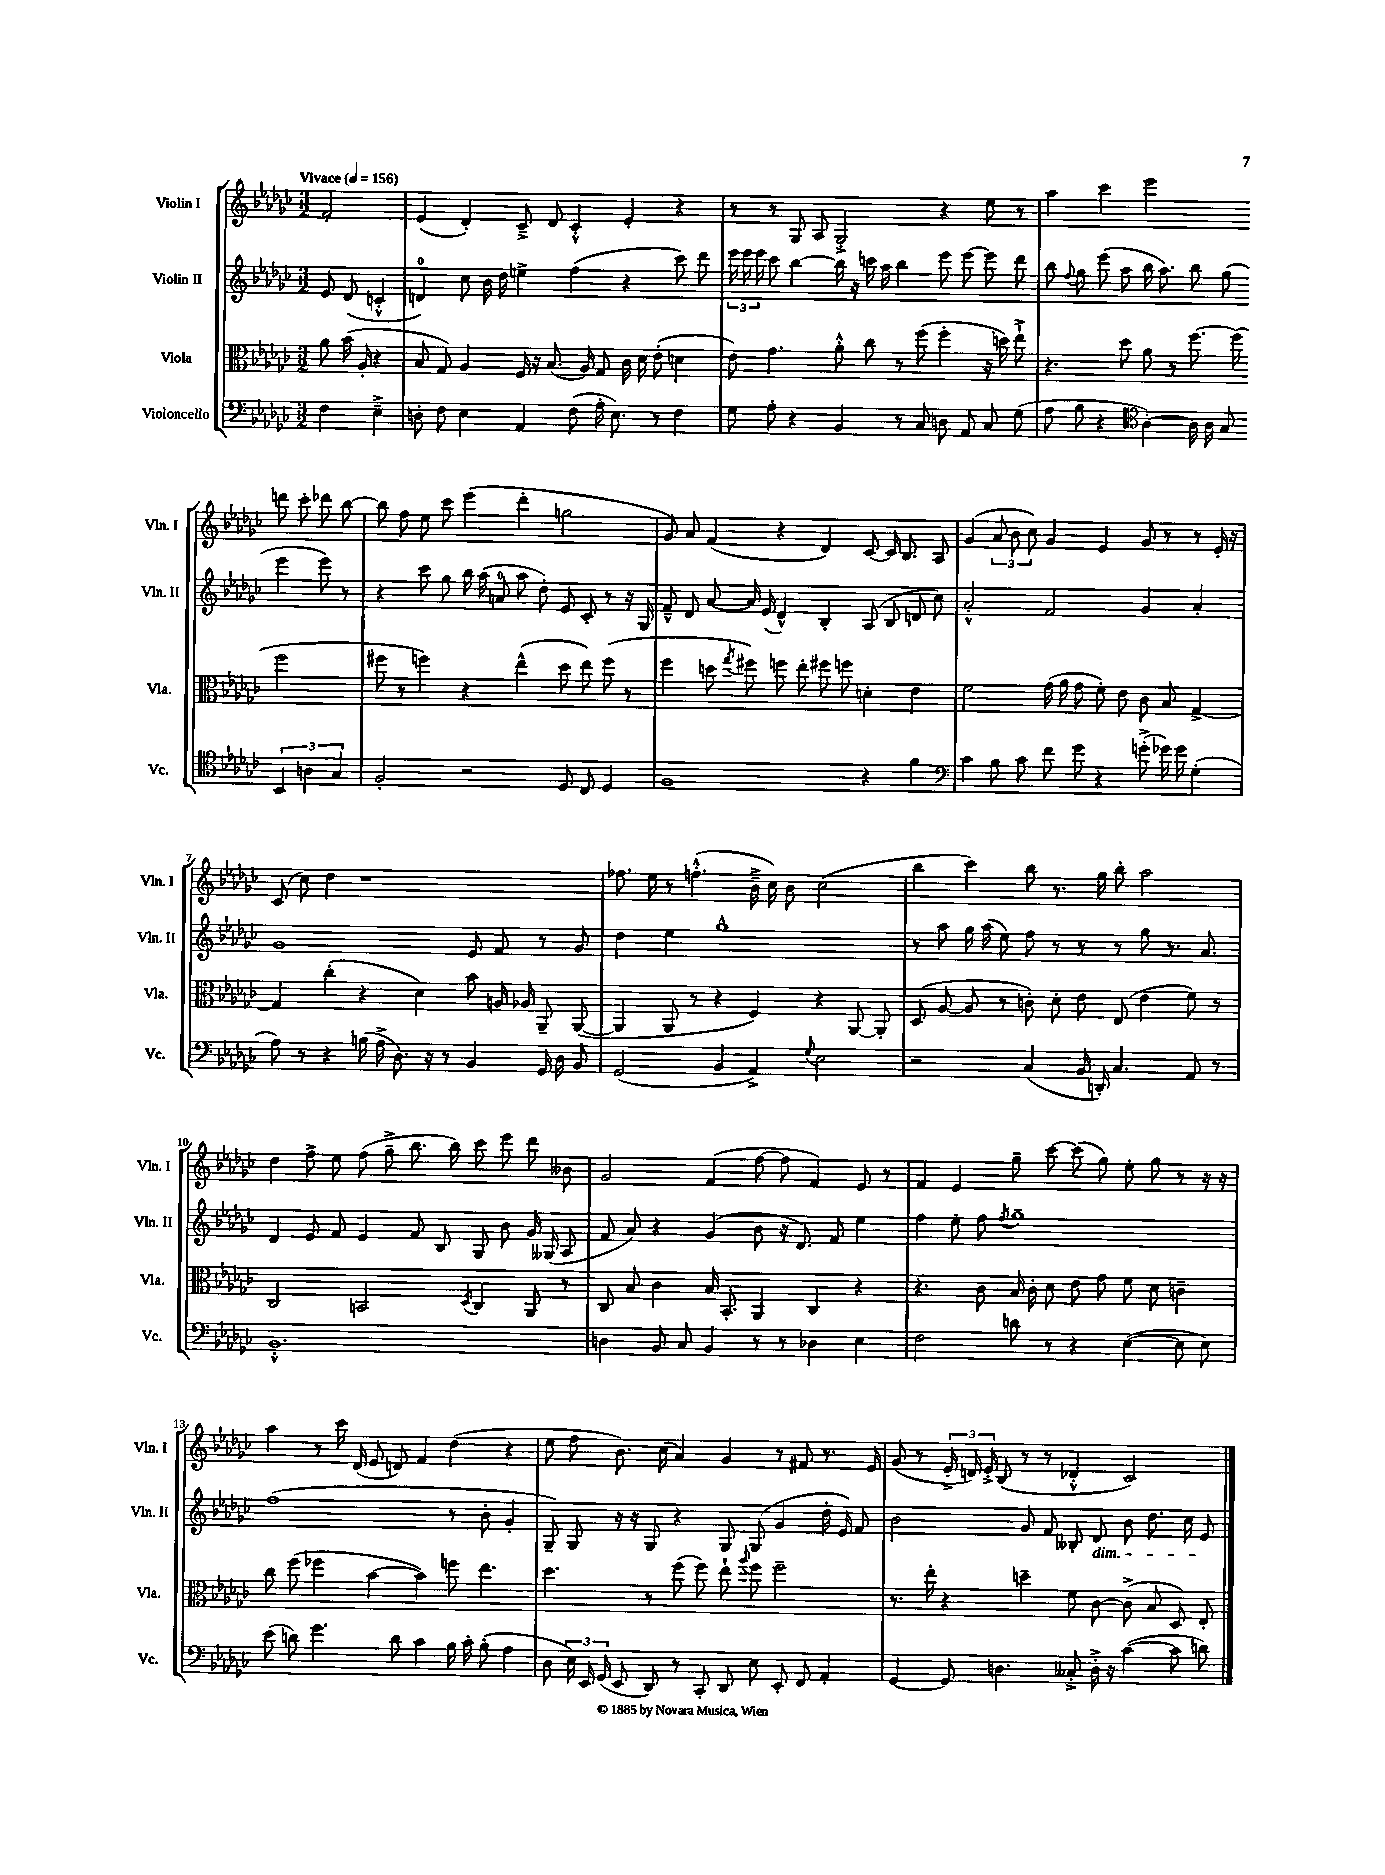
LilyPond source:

<<
\new StaffGroup <<
\new Staff = "s0" \with { instrumentName = "Violin I" shortInstrumentName = "Vln. I" } {
    \clef treble \key ges \major \numericTimeSignature \time 3/2 \partial 2 \tempo "Vivace" 4 = 156
    \autoBeamOff f'2-. |
    ees'4( des'4-.) ces'8---> des'8 ces'4-.-^ ees'4-. r4 |
    r8 r8 ges8 aes8 ges2-.-> r4 ees''8 r8 |
    aes''4 ces'''4 ees'''2 d'''8 ces'''8-. des'''8 bes''8~ |
    bes''8 f''8 ees''8 ces'''8 ees'''4( des'''4-. g''2 |
    ges'8) aes'8 f'4( r4 des'4) ces'8~ ces'16 bes8. aes8 |
    ges'4( \tuplet 3/2 { aes'8 bes'8 ces''8) } ges'4 ees'4 ges'8 r8 r8 ees'16-. r16 |
    ces'8( ces''8) des''4 r1 |
    fes''8. ees''16 r8 f''4.-.-^( bes'16---> ces''16) bes'8 ces''2( |
    bes''4 ces'''4) bes''8 r8. ges''16 bes''8-. aes''2 |
    des''4 f''8-> ees''8 f''8( ges''8---> bes''8. bes''16) ces'''8 ees'''8 des'''8 beses'8 |
    ges'2 f'4( f''8~ f''8 f'4) ees'8 r8 |
    f'4 ees'4 ges''8-- ces'''8~ ces'''8( ges''8) ees''8-. ges''8 r8 r16 r16 |
    aes''4 r8 ces'''16 des'16( ees'8 d'8) f'4 des''4( r4 |
    ees''8 f''8 bes'8.) ces''16( aes'4) ges'4 r8 fis'8 r8. ees'16 |
    ges'8( r8 \tuplet 3/2 { ees'16-.-> d'16) ees'16-.-> } bes8( r8 r8 des'4-.-^ ces'2) \bar "|." |
}
\new Staff = "s1" \with { instrumentName = "Violin II" shortInstrumentName = "Vln. II" } {
    \clef treble \key ges \major \numericTimeSignature \time 3/2 \partial 2
    \autoBeamOff ees'8 des'8( c'4-.-^ |
    d'4-0) ces''8 bes'16 des''16 e''4-> f''4( r4 ces'''8) des'''8 |
    \tuplet 3/2 { ees'''16 ees'''16 ees'''16 } ces'''8 bes''4~ bes''16 r16 c'''16 aes''16 bes''4 ees'''8 ees'''8~ ees'''8 des'''8 |
    bes''8 \appoggiatura { f''8 } ges''8 ees'''8( aes''8 bes''16 aes''8.) bes''8 ges''8( ees'''4 ees'''8) r8 |
    r4 ces'''8 ges''8 bes''16 aes''16( a'8-0 aes''8 des''8-.) ees'8 ces'8-. r8 r16 ges16 |
    f'8---^ des'8 aes'8~ aes'16 ees'16( des'4-^) bes4-. aes8( bes8 d'8 ces''8) |
    aes'2-.-^ f'2 ges'4 aes'4-. |
    ges'1 ees'8 f'8 r8 ges'8 |
    des''4 ees''4 ges''1-^ |
    r8 aes''8 ges''16 aes''16( ees''8) f''8 r8 r8 r8 ges''8 r8. aes'8. |
    des'4 ees'8 f'8 ees'4 f'8 bes8 ges8 bes'8 ges'16 geses16( aes8 |
    f'8 aes'8) r4 ges'4( bes'8 r16 des'8.) f'8 ees''4 |
    f''4 ees''8-. f''8 \acciaccatura { f''8 } ges''1-- |
    f''1( r8 bes'8-. ges'4-. |
    ges8--) ges8 r16 r16 ges8 r4 ges8 ges8( ges'4 des''16-. ees'16) f'8 |
    bes'2 ges'8 f'8 beses8-. des'8\dim bes'8 des''8. ces''16 ees'8\! \bar "|." |
}
\new Staff = "s2" \with { instrumentName = "Viola" shortInstrumentName = "Vla." } {
    \clef alto \key ges \major \numericTimeSignature \time 3/2 \partial 2
    \autoBeamOff aes'8 bes'16( aes16-. r4 |
    bes8 ges8) aes4 f16 r16 bes8.( aes16) ges8 ces'16 des'16 ees'8-.( d'4 |
    ees'8) ges'4. aes'8-.-^ ces''8 r8 f''8( f''4-. r16 d''16) ees''8-!-> |
    r4. des''8 aes'8 r8 f''8.~ f''16( f''2 |
    fis''8 r8 f''4) r4 ees''4-^( des''8 ees''8) f''8( r8 |
    f''4 d''8 \acciaccatura { ges''8 } fis''8) f''8 ees''8-. fis''8 f''8 d'4-. ees'4 |
    f'2 ges'16( aes'16 ges'8 f'8-.) ees'8 ces'8 bes8 ges4~-> |
    ges4 ces''4-.( r4 des'4) bes'8 a16 aes16 aes,8-- aes,8~( |
    aes,4 aes,8 r8 r4 f4) r4 aes,8~ aes,8-. |
    des8( aes8~ aes8 r8 c'8-.) des'8-. ees'8 ees8( ees'4 f'8) r8 |
    ces2 b,2 \acciaccatura { des8 } ces4 aes,8 r8 |
    ces8 bes8 ces'4 bes16 bes,8.-. aes,4 ces4 r4 |
    r4. ces'8 bes16 ces'16-. des'8 ees'8 ges'8 f'8 des'8 c'4-- |
    ces''8 f''8( fes''4 bes'4~ bes'4) f''8 ees''4. |
    des''4. r8 f''8( f''8) ees''8-! \appoggiatura { aes''8 } f''8 f''2-- |
    r8. ees''16-. r4 d''4-- f'8 ces'8~ ces'8->( bes8 des8) ees8-. \bar "|." |
}
\new Staff = "s3" \with { instrumentName = "Violoncello" shortInstrumentName = "Vc." } {
    \clef bass \key ges \major \numericTimeSignature \time 3/2 \partial 2
    \autoBeamOff f4 ees4---> |
    d8-. f8 ees4 aes,4 f8( aes16-. ees8.) r8 f4 |
    ges8 aes8-. r4 bes,4 r8 ces8 d8 aes,8 ces8 ges8( |
    aes8 bes8 r4 \clef tenor aes4~-.) aes16 aes16 ges8 \tuplet 3/2 { bes,4 a4 ges4 } |
    f2-. r2 des8 ces8 des4 |
    f1 r4 f'4 |
    \clef bass ces'4 bes8 ces'8 f'8 ges'8 r4 g'8-.->( ges'16) ges'16 ges4-.( |
    aes8) r8 r4 b16( aes16-> des8.) r16 r8 bes,4 ges,16 des16 bes,8 |
    ges,2( bes,4 aes,4->) \appoggiatura { ges8 } ees2 |
    r2 ces4( bes,16 d,16-.) ces4. aes,8 r8 |
    bes,1.-.-^ |
    d4 bes,8 ces8 bes,4 r8 r8 des4 ees4 |
    f2 d'8 r8 r4 ees4~( ees8 ees8) |
    ees'8( d'8) ges'4. d'8 ces'4 bes16 ces'16-. bes8-.( aes4 |
    des8 \tuplet 3/2 { ees16) ees,16 ges,16( } ees,8 des,8) r8 ces,8-. des,8 ees8 ees,8-. f,8 aes,4-. |
    ges,4~ ges,8 d4. ceses8-.-> d16-.-> r16 ces'4~( ces'8 d'8) \bar "|." |
}
>>
>>
